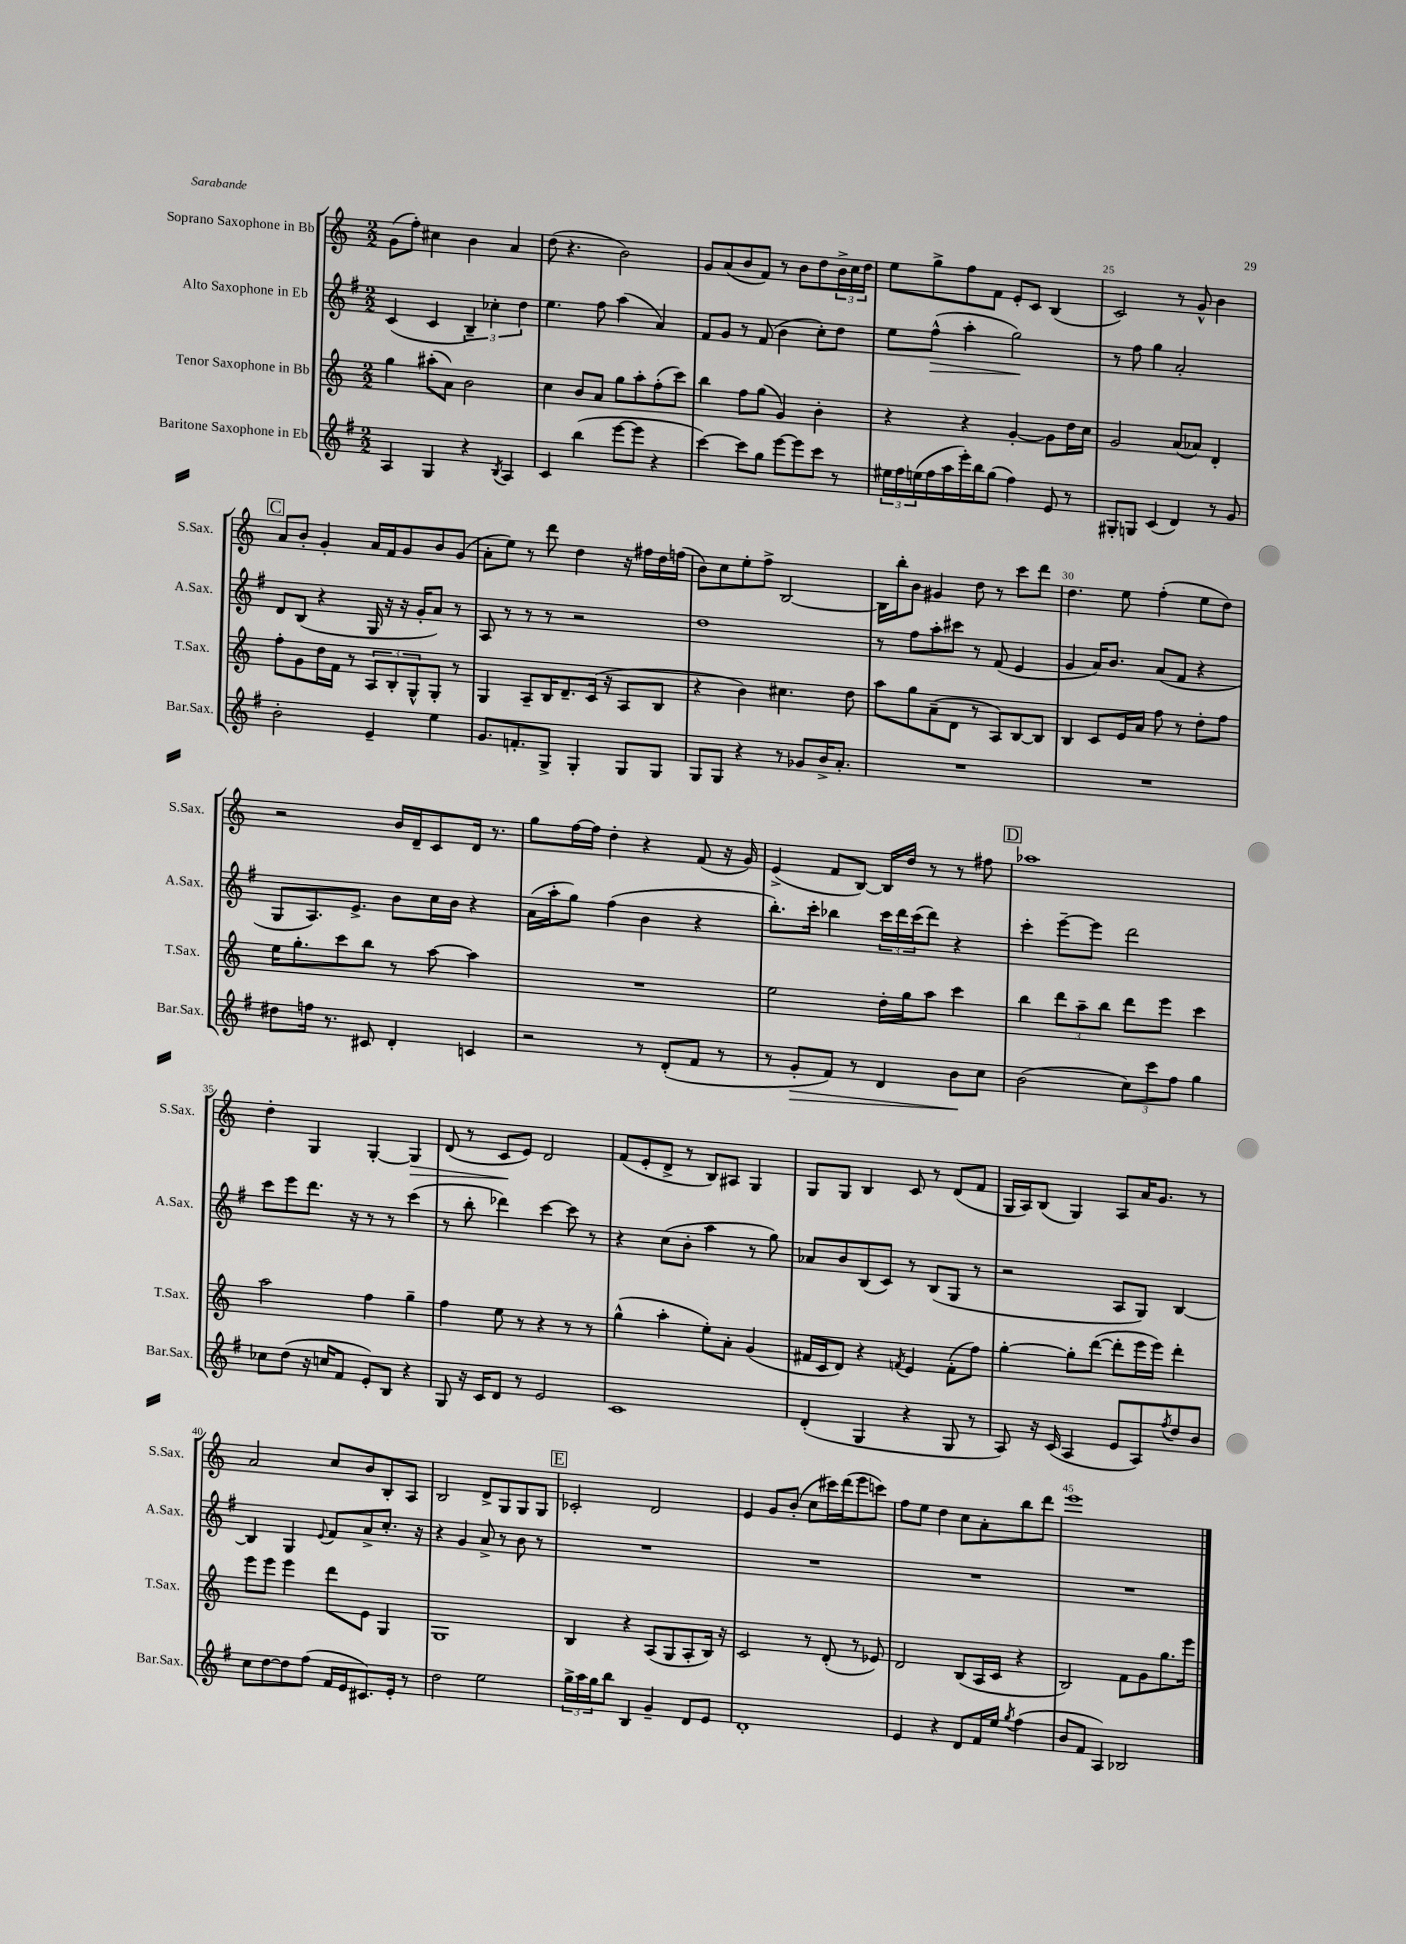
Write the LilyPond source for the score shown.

<<
\new StaffGroup <<
\new Staff = "s0" \with { instrumentName = "Soprano Saxophone in Bb" shortInstrumentName = "S.Sax." } {
    \clef treble \key c \major \numericTimeSignature \time 2/2
    g'8( f''8-.) cis''4 b'4 a'4 |
    d''8( r4. b'2) |
    g'8 a'8( b'8 f'8) r8 b'8 d''8 \tuplet 3/2 { b'16-> c''16 d''16 } |
    e''8 g''8-> f''8 f'8 e'8-. c'8 b4( |
    c'2) r8 g'8-^ b'4 |
    \mark \markup { \box "C" } a'8 b'8-. g'4-. a'16 f'16 g'8 b'8 g'8( |
    a'8-. e''8) r8 d'''8 d''4 r16 fis''16 d''16 f''16( |
    b'8) c''8 e''8-. f''8-> b2~ |
    b16 b''16-. b'8 gis'4 d''8 r8 c'''8 d'''8 |
    d''4. e''8 f''4-.( e''8 d''8) |
    r2 b'16 d'16-- c'8 d'16 r8. |
    g''8 f''16~ f''16 d''4-. r4 f'8( r16 g'16) |
    e'4->( f'8 b8~) b16 d''16 r8 r8 fis''8 |
    \mark \markup { \box "D" } aes''1 |
    d''4-. g4 g4~-. g4\> |
    d'8( r8 c'8\! e'8) d'2 |
    f'8( e'8-. d'8-> r8 b8) ais8 g4 |
    g8 g8 b4 c'8 r8 d'8( f'8 |
    g16 a16) b8( g4) a8 a'16 g'8. r8 |
    a'2 c''8 b'8 b8-. a8 |
    b2 d'8-> g8 g8 g8 |
    \mark \markup { \box "E" } ces'2-. d'2 |
    e'4 g'8 b'8-.( c''8 cis'''16) d'''16( e'''8 c'''8) |
    f''8 e''8 d''4 c''8 a'8-. b''8 d'''8 |
    e'''1 \bar "|." |
}
\new Staff = "s1" \with { instrumentName = "Alto Saxophone in Eb" shortInstrumentName = "A.Sax." } {
    \clef treble \key g \major \numericTimeSignature \time 2/2
    c'4( c'4 \tuplet 3/2 { b4--) ces''4-. d''4 } |
    e''4. fis''8 a''4( a'4) |
    fis'8 g'8 r8 fis'8( b'4 c''8-.) d''8 |
    e''8 fis''8-^\>( a''4-. g''2\!) |
    r8 fis''8 g''4 a'2-. |
    \mark \markup { \box "C" } d'8 b8( r4 g16 r16 r16 g'16-. a'8) r8 |
    a8 r8 r8 r8 r2 |
    d''1 |
    r8 fis''8 a''8-. cis'''8 r8 fis'8( e'4 |
    g'4 a'16) b'8. a'8( fis'8 r4 |
    g8 a8.) e'8.-> b'8 c''16 b'16 r4 |
    a'16( a''16-. g''8) fis''4( b'4 r4 |
    b''8.-.) c'''16-. bes''4 \tuplet 3/2 { c'''16 d'''16 c'''16( } d'''8) r4 |
    \mark \markup { \box "D" } c'''4-. e'''8~-- e'''8 d'''2 |
    c'''8 e'''8 d'''8. r16 r8 r8 c'''4( |
    r8 b''8-. des'''4) c'''4~ c'''8 r8 |
    r4 c''8( b'8-. a''4 r8 g''8) |
    aes'8 b'8 b8( c'8) r8 b8( g8 r8 |
    r2 a8 g8) b4~ |
    b4 g4 \appoggiatura { e'8 } fis'8 a'8-> c''8.-. r16 |
    r4 g'4 a'8-> r8 b'8 r8 |
    \mark \markup { \box "E" } R1 |
    R1 |
    R1 |
    R1 \bar "|." |
}
\new Staff = "s2" \with { instrumentName = "Tenor Saxophone in Bb" shortInstrumentName = "T.Sax." } {
    \clef treble \key c \major \numericTimeSignature \time 2/2
    g''4 ais''8-.( a'8) b'2 |
    c''4 b'8 a'8 g''8 a''8-. f''8-.( c'''8) |
    b''4 f''8 g''8( g'4) b'4-. |
    r4 r4 g'4~-. g'8 d''16 c''16 |
    g'2 a'8( aes'8) d'4-. |
    \mark \markup { \box "C" } f''8-. g'8 d''16 f'16 r8 \tuplet 3/2 { a8 b8-. g8-^ } g8-. r8 |
    g4 a8-- b16 d'8.-- c'16( r16 a8 b8 |
    r4 b'4) cis''4. d''8 |
    a''8 g''8 a'8--( d'8 r8 a8) b8~ b8 |
    b4 c'8 e'16 a'16 f''8 r8 d''8-. f''8 |
    e''16 g''8.-. c'''8 b''8 r8 a''8~ a''4 |
    R1 |
    e''2 d''16-. g''16 a''8 c'''4 |
    \mark \markup { \box "D" } b''4 \tuplet 3/2 { d'''8 a''8-- b''8 } d'''8 e'''8 c'''4 |
    a''2 f''4 g''4-- |
    f''4 e''8 r8 r4 r8 r8 |
    g''4-^( a''4-. e''8-.) a'8-. g'4( |
    fis'16 c'16 d'8) r4 \acciaccatura { f'8 } e'4 f'8-.( f''8) |
    g''4~-. g''8-. d'''8~( d'''8-. e'''16 e'''16) d'''4-. |
    e'''8 e'''8 e'''4 d'''8 e'8 g4 |
    g1 |
    \mark \markup { \box "E" } b4 r4 a8( g8 a8-. b16) r16 |
    c'2 r8 d'8-.( r8 ees'8) |
    d'2 b8( a16 c'16 r4 |
    b2) f'8 g'8 g''8. e'''16 \bar "|." |
}
\new Staff = "s3" \with { instrumentName = "Baritone Saxophone in Eb" shortInstrumentName = "Bar.Sax." } {
    \clef treble \key g \major \numericTimeSignature \time 2/2
    a4 g4 r4 \acciaccatura { b8 } a4 |
    c'4 b''4( e'''8~ e'''8 r4 |
    c'''4~) c'''8 g''8 e'''8~ e'''8 c'''8 r8 |
    \tuplet 3/2 { eis''16 fis''16 e''16( } fis''16 a''16 e'''16-.) b''16 g''8( fis''4) e'8 r8 |
    gis8-. g8 c'4( d'4) r8 g'8 |
    \mark \markup { \box "C" } b'2-. e'4-- e''4 |
    g'8. f'8.-. g8-> g4-. g8 g8 |
    g8 g8 r4 r8 ges'8 b'16-> a'8.-. |
    R1 |
    R1 |
    dis''8 f''16 r8. cis'8 d'4-. c'4 |
    r2 r8 d'8-.( fis'8 r8 |
    r8 g'8-.\> fis'8) r8 d'4 b'8\! c''8 |
    \mark \markup { \box "D" } b'2( \tuplet 3/2 { c''8) c'''8 fis''8 } g''4 |
    ces''8 d''8( r16 c''16 fis'8 e'8-.) b8 r4 |
    g8 r16 c'16 d'8 r8 e'2 |
    c'1 |
    d'4-.( g4 r4 g8 r8 |
    a8) r16 c'16( a4 e'8 a8) \acciaccatura { fis''8 } d''8 b'8 |
    c''8 d''8~ d''8 fis''8( fis'16 e'16 cis'8.) e'16-. r8 |
    d''2 e''2 |
    \mark \markup { \box "E" } \tuplet 3/2 { g''16-> a''16 g''16 } b''8 b4 g'4-- d'8 e'8 |
    d'1-. |
    e'4 r4 d'8 fis'16 e''16 \acciaccatura { g''8 } fis''4( |
    b'8 fis'8 a4) bes2 \bar "|." |
}
>>
>>
\layout { \context { \Score currentBarNumber = #21 \override BarNumber.break-visibility = ##(#f #t #t) barNumberVisibility = #(every-nth-bar-number-visible 5) } }
